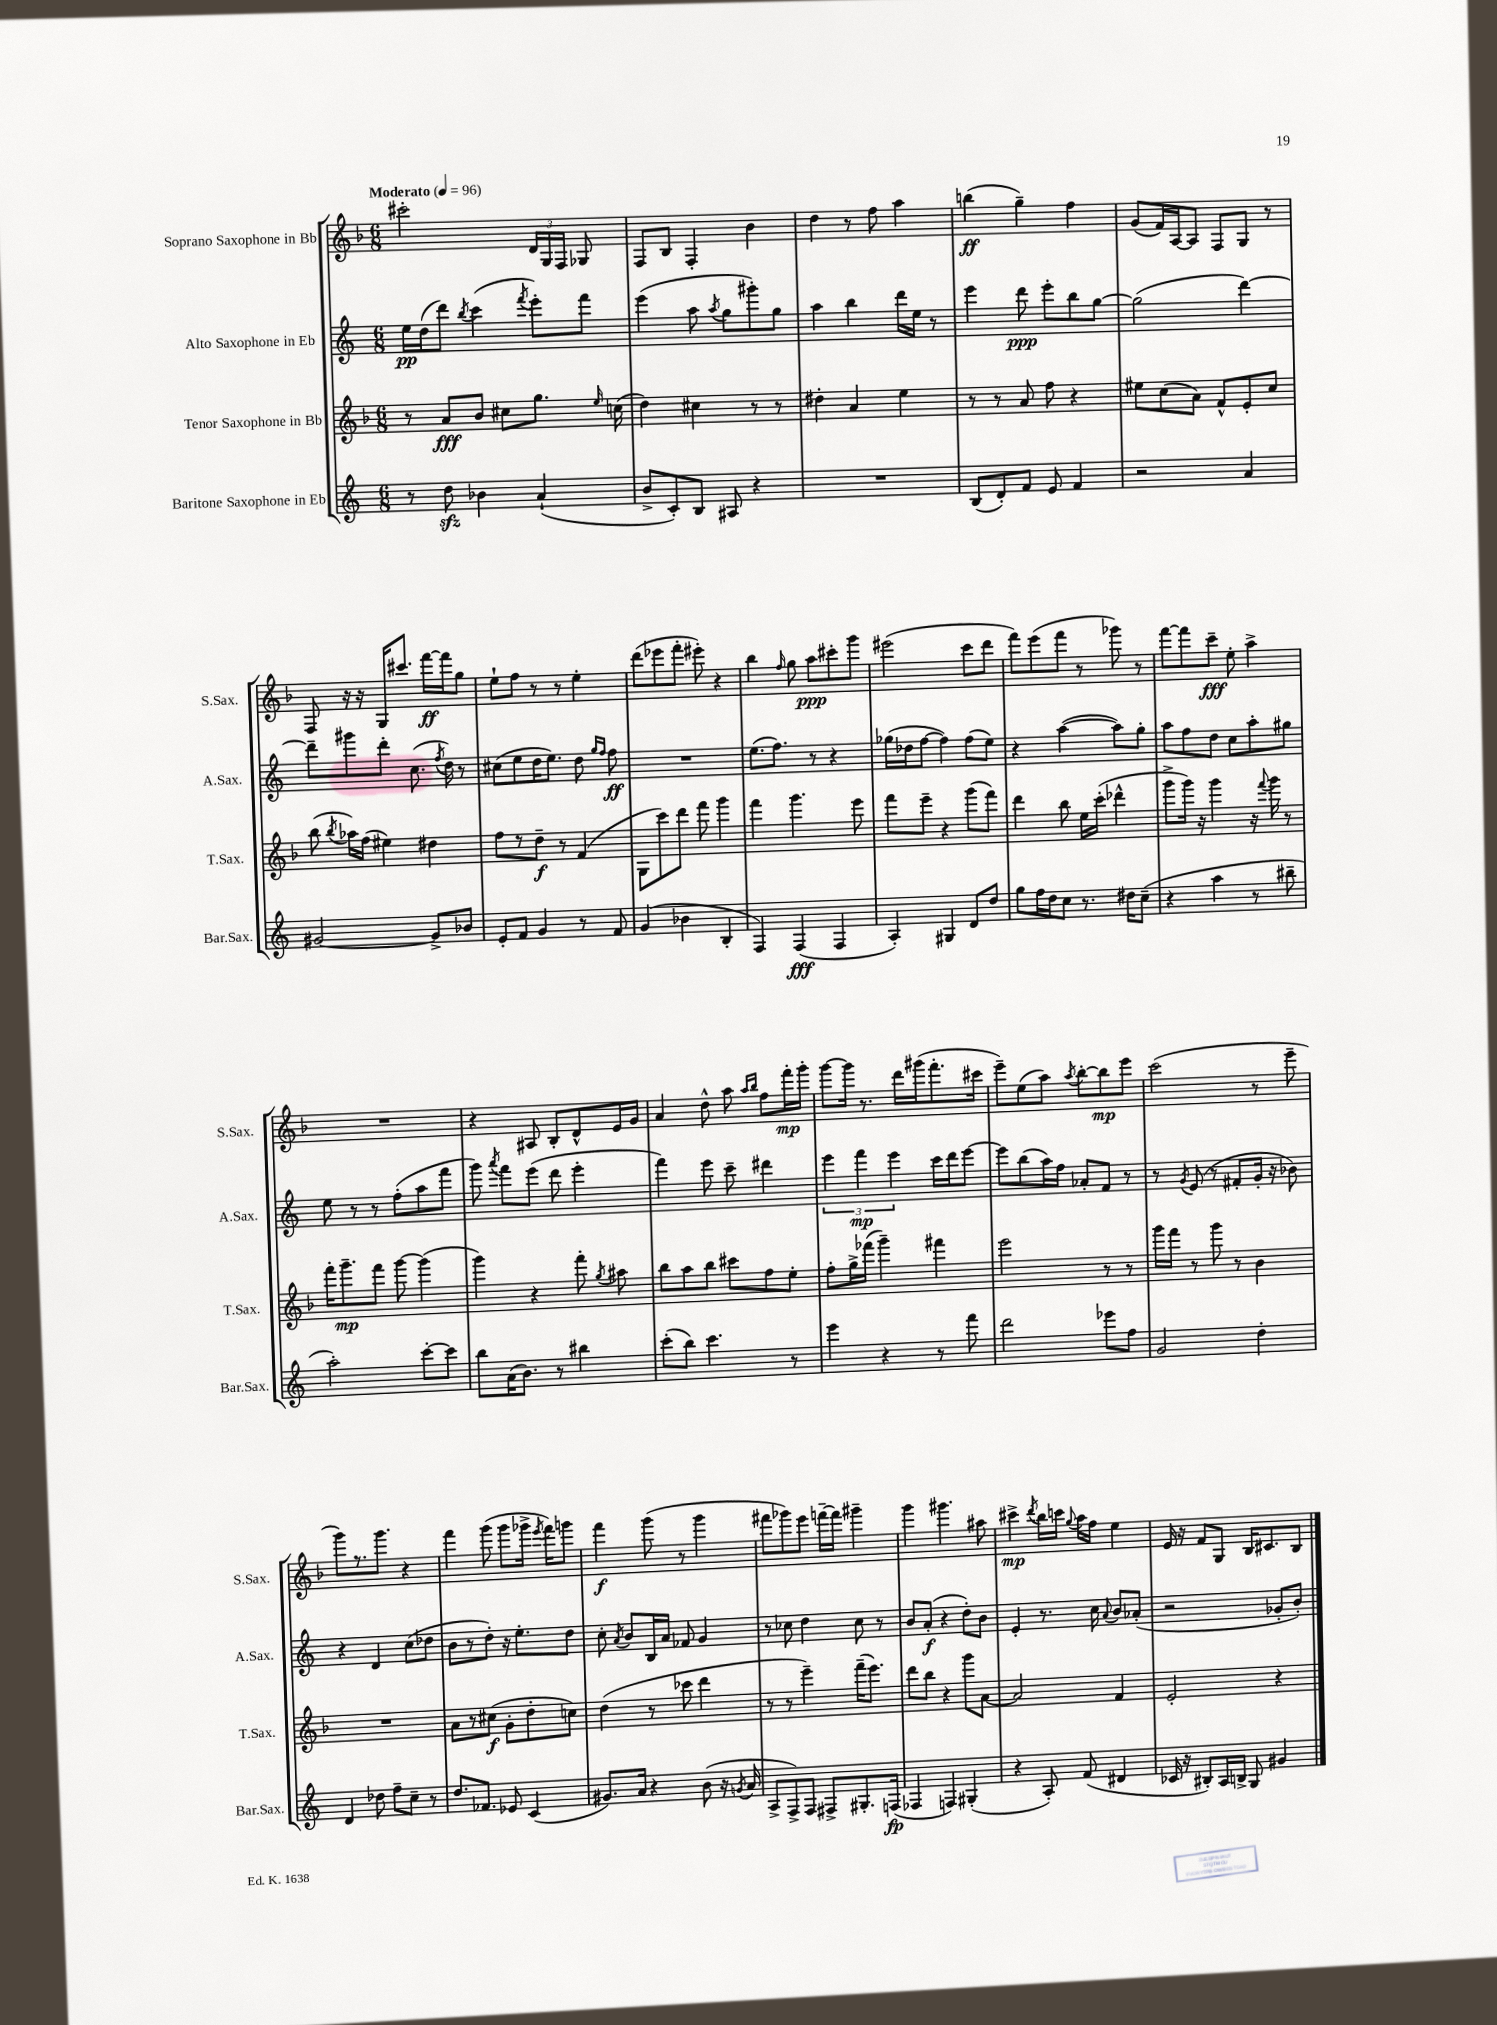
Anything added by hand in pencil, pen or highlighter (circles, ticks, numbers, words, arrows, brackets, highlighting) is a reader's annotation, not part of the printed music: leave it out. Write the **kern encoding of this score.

**kern	**kern	**kern	**kern
*staff4	*staff3	*staff2	*staff1
*clefG2	*clefG2	*clefG2	*clefG2
*k[]	*k[b-]	*k[]	*k[b-]
*M6/8	*M6/8	*M6/8	*M6/8
*MM96	*MM96	*MM96	*MM96
8r	8r	16ee	2ccc#'
.	.	(16dd	.
8dd	8a	8ddd)	.
.	.	8qbb	.
4b-	8b-	(4ccc	.
.	8cc#	.	.
.	.	8qfff	.
(4a`	8.gg	8eee')	24d
.	.	.	24G
.	.	.	24F
.	.	8fff	8G-
.	16qqee	.	.
.	(16cc	.	.
=	=	=	=
8b^	4dd)	(4eee	8F
8c')	.	.	8B-
8B	4cc#	8aa	4F'
.	.	8qaa	.
8A#	.	8gg	.
4r	8r	8ggg#')	4b-
.	8r	8gg	.
=	=	=	=
2.r	4dd#'	4aa	4dd
.	4a	4bb	8r
.	.	.	8ff
.	4ee	16ddd	4aa
.	.	16ee	.
.	.	8r	.
=	=	=	=
(8B	8r	4eee	(4bb
8d')	8r	.	.
8f	8a	8ddd	4gg~)
8e	8ff	8eee'	.
4f	4r	8bb	4ff
.	.	[8gg	.
=	=	=	=
2r	8ee#	(2gg]	(8g
.	(8cc	.	16f)
.	.	.	[16A
.	8a)	.	8A]
.	8f^^	.	8F
4a	8e'	[4ddd)	8G
.	8cc	.	8r
=	=	=	=
[2g#	(8bb-	8ddd~]	8F
.	8qbb-	.	.
.	16aa-)	8ggg#	16r
.	(16ff	.	16r
.	4ee#)	8ddd'	16G
.	.	.	8.ccc#
.	.	(8.cc	.
8g#^]	4dd#	.	[16fff
.	.	8qff	.
.	.	16dd)	16fff]
8b-	.	8r	8gg
=	=	=	=
8e'	8ff	(8cc#	8ee`
8f	8r	8ee	8ff
4g	8dd~	16dd	8r
.	.	8.ee)	.
.	8r	.	8r
8r	(4f	8dd	4ee'
.	.	16qqgg	.
.	.	16qqff	.
8f	.	8ff	.
=	=	=	=
(4g	8G	2.r	(8ddd
.	8ccc)	.	8eee-
4b-	8ddd	.	8fff'
.	8fff	.	8eee#')
4B'	4ggg	.	4r
=	=	=	=
4F)	4fff	(8.ee	4bb-
.	.	8.ff)	.
.	.	.	16qqff
(4F	4.ggg	.	8gg
.	.	8r	8aa
4F	.	4r	8ccc#'
.	8eee	.	8ggg
=	=	=	=
4A')	8fff	(16gg-	(2eee#
.	.	16dd-	.
.	8eee~	[8ff	.
4G#	4r	4ff])	.
8d	(8ggg	(8ff	8ccc
8dd	8fff)	8ee)	8ddd
=	=	=	=
8gg	4ddd	4r	8fff)
16ff	.	.	(8eee
16dd	.	.	.
8cc	8bb-	([4aa	8fff
8.r	16ee	.	8r
.	(16ccc'	.	.
.	4ddd-^^	8aa])	8ggg-)
16dd#	.	.	.
(8cc~	.	8gg'	8r
=	=	=	=
4r	8ggg^	8aa	[8fff
.	16ggg)	8ff	8fff]
.	16r	.	.
4aa	4ggg	8dd	8ccc~
.	.	8cc	8ee'
8r	16r	8aa'	4aa^
.	8qqfff	.	.
.	16ggg	.	.
8bb#~	8r	8gg#	.
=	=	=	=
2aa')	16fff'	8ee	2.r
.	8.ggg~	.	.
.	.	8r	.
.	8fff	8r	.
.	[8ggg	(8ff'	.
[8ccc'	(4ggg]	8aa	.
8ccc]	.	8fff	.
=	=	=	=
8bb	4ggg)	8ggg)	4r
.	.	8qaaa	.
(16a	.	8fff	.
8.b)	.	.	.
.	4r	(8eee	8A#
8r	.	8ddd	8B-'
4bb#	8fff'	4eee'	8d^^
.	8qgg	.	.
.	8aa#	.	16e
.	.	.	16g
=	=	=	=
(8ccc'	8bb-	4fff)	4a
8bb)	8aa	.	.
4.ccc	8bb-	8eee	8dd^^
.	8ccc#	8ccc~	8aa
.	.	.	16qqaa
.	.	.	16qqbb-
.	8ff	4ddd#	8ff
8r	8ee'	.	16fff'
.	.	.	16ggg'
=	=	=	=
4eee	8ff'	6eee	[8ggg
.	16gg^	.	16ggg]
.	.	6fff	.
.	(16fff-	.	8.r
4r	4ggg~)	.	.
.	.	6eee	.
.	.	.	16ddd
.	.	.	(16ggg#
8r	4fff#	16ccc	8.fff'
.	.	16ddd	.
8fff	.	[8eee	.
.	.	.	16ccc#
=	=	=	=
2ddd	2eee	8eee]	8eee~)
.	.	(8bb	(8ee
.	.	16aa)	8aa)
.	.	16ff	.
.	.	.	8qaa
.	.	8a-'	[8bb-'
8eee-	8r	8f	8bb-]
8ff	8r	8r	8eee
=	=	=	=
2g	16ggg	8r	(2ccc
.	16fff	.	.
.	.	8qg	.
.	8r	(8e	.
.	8ggg	8r	.
.	8r	8f#'	.
4dd'	4b-	16g'	8r
.	.	16r	.
.	.	8b-)	8eee~
=	=	=	=
4d	2.r	4r	8ggg)
.	.	.	8.r
8dd-	.	4d	.
.	.	.	8.ggg
8ff~	.	.	.
8cc~	.	(8cc	4r
8r	.	8dd-	.
=	=	=	=
8.dd	8a	8b	4fff
.	8r	8r	.
8.f-	.	.	.
.	(8cc#	8dd')	(8ggg
8e-	8g'	16r	8ggg
.	.	8.ee'	.
(4c	8dd'	.	16ggg-^
.	.	.	8qeee
.	.	.	16fff)
.	8cc)	8dd	8ggg
=	=	=	=
8.g#)	(4dd	8cc'	4fff
.	.	8qa	.
.	.	8b	.
16a	.	.	.
4r	8r	16B	(8ggg
.	.	16a	.
.	8ccc-	8f-	8r
(8b	4ddd	4g	4ggg
16r	.	.	.
8qg	.	.	.
16a	.	.	.
=	=	=	=
8A^	8r	8r	8fff#
8F^)	8r	8cc-	8ggg-)
8F	4eee~)	4dd	8eee
8F#^	.	.	[16fff~
.	.	.	16fff]
8.G#'	(16fff~	8cc-	4ggg#~
.	8.eee)	.	.
.	.	8r	.
(16F	.	.	.
=	=	=	=
4F-	8ddd	8b	4ggg
.	8bb-	(8a'	.
4F)	4r	4r	4.ggg#
(4G#'	8ggg	8dd')	.
.	[8a	8b	8aa#
=	=	=	=
4r	2a]	4e'	4ccc#^
.	.	.	8qddd
8A')	.	8.r	16bb-
.	.	.	16ccc
.	.	.	8qqgg
(8f	.	.	16aa
.	.	16cc	16ff
.	.	8qqa	.
4d#	4f	8b	4ee
.	.	(8a-'	.
=	=	=	=
16c-	2e'	2r	16e
16r	.	.	16r
8B#')	.	.	8f
16A	.	.	8G
16B^	.	.	.
8G	.	.	16B-
.	.	.	8.c#
4g#	4r	8g-'	.
.	.	8b')	8B-
==	==	==	==
*-	*-	*-	*-
